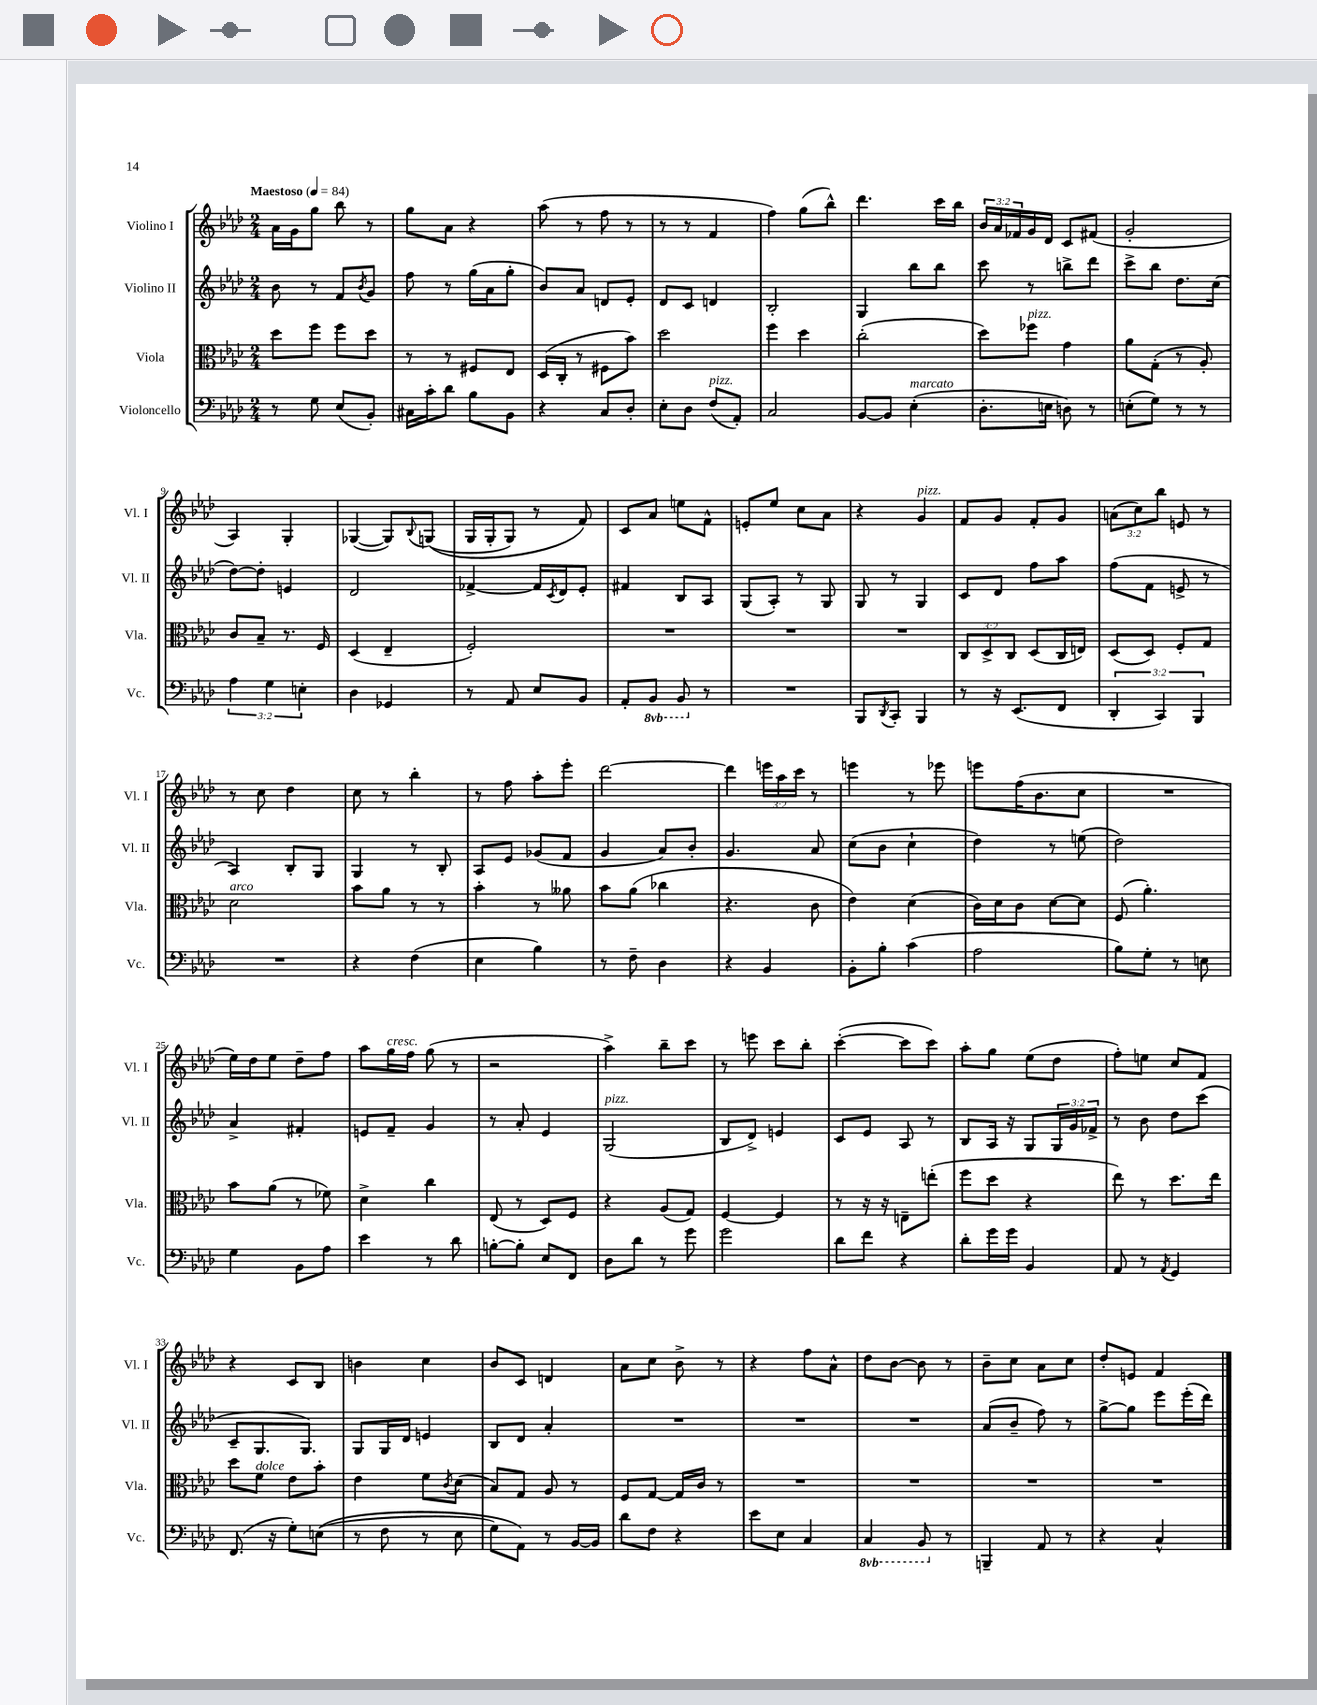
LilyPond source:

<<
\new StaffGroup <<
\new Staff = "s0" \with { instrumentName = "Violino I" shortInstrumentName = "Vl. I" } {
    \clef treble \key aes \major \numericTimeSignature \time 2/4 \override Staff.TupletNumber.text = #tuplet-number::calc-fraction-text \tempo "Maestoso" 4 = 84
    aes'16 g'16 g''8 bes''8 r8 |
    g''8 aes'8 r4 |
    aes''8( r8 f''8 r8 |
    r8 r8 f'4 |
    f''4) g''8( bes''8-^) |
    des'''4. c'''16 bes''16 |
    \tuplet 3/2 { bes'16 aes'16 fes'16 } g'16 des'16 c'8 fis'8( |
    g'2-. |
    aes4) g4-. |
    ges4~( ges8) \appoggiatura { bes8 } g8(\( |
    g16 g16-. g8) r8 f'8\) |
    c'8 aes'8 e''8 f'8-^ |
    e'8-. ees''8 c''8 aes'8 |
    r4 g'4^\markup { \italic "pizz." } |
    f'8 g'8 f'8-. g'8 |
    \tuplet 3/2 { a'8( c''8) bes''8 } e'8 r8 |
    r8 c''8 des''4 |
    c''8 r8 bes''4-. |
    r8 f''8 aes''8-. ees'''8-. |
    des'''2~ |
    des'''4 \tuplet 3/2 { e'''16 aes''16 c'''16 } r8 |
    e'''4 r8 ees'''8 |
    e'''8 f''16( bes'8. c''8 |
    R2 |
    ees''16) des''16 ees''8 des''8-- f''8 |
    aes''8 g''16^\markup { \italic "cresc." } f''16 g''8( r8 |
    r2 |
    aes''4->) bes''8-- c'''8 |
    r8 e'''8 c'''8 bes''8-. |
    c'''4~-.( c'''8 c'''8) |
    aes''8-. g''8 ees''8( des''8 |
    f''8-.) e''8 c''8 f'8 |
    r4 c'8 bes8 |
    b'4 c''4 |
    bes'8 c'8 d'4 |
    aes'8 c''8 bes'8-> r8 |
    r4 f''8 aes'8-^ |
    des''8 bes'8~ bes'8 r8 |
    bes'8-- c''8 aes'8 c''8 |
    des''8-. e'8 f'4 \bar "|." |
}
\new Staff = "s1" \with { instrumentName = "Violino II" shortInstrumentName = "Vl. II" } {
    \clef treble \key aes \major \numericTimeSignature \time 2/4 \override Staff.TupletNumber.text = #tuplet-number::calc-fraction-text
    bes'8 r8 f'8 \acciaccatura { bes'8 } g'8 |
    f''8 r8 g''16( aes'16 g''8-. |
    bes'8) aes'8 d'8 ees'8-. |
    des'8 c'8 d'4 |
    bes2-. |
    g4 bes''8 bes''8 |
    c'''8 r8 b''8-> des'''8 |
    c'''8-> bes''8 des''8. c''16( |
    des''8~) des''8-. e'4 |
    des'2 |
    fes'4~-> fes'16 \acciaccatura { c'8 } des'16 ees'8-. |
    fis'4 bes8 aes8 |
    g8( aes8-.) r8 g8 |
    g8 r8 g4 |
    c'8 des'8 f''8 aes''8 |
    f''8( f'8 e'8-> r8 |
    aes4) bes8-. g8 |
    g4 r8 bes8-. |
    aes8 ees'8 ges'8( f'8 |
    g'4 aes'8) bes'8-. |
    g'4. aes'8 |
    c''8( bes'8 c''4-! |
    des''4) r8 e''8( |
    des''2) |
    aes'4-> fis'4-. |
    e'8 f'8-- g'4 |
    r8 aes'8-. ees'4 |
    g2^\markup { \italic "pizz." }( |
    bes8 des'8->) e'4 |
    c'8 ees'8 aes8 r8 |
    bes8 aes16 r16 g8 \tuplet 3/2 { g16 g'16 fes'16-> } |
    r8 bes'8 des''8 c'''8( |
    c'8-- g8. g8.) |
    g8 g16 des'16 e'4 |
    bes8 des'8 aes'4-. |
    R2 |
    R2 |
    R2 |
    aes'8( bes'8-- f''8) r8 |
    g''8~-> g''8 ees'''8 ees'''16-.( des'''16) \bar "|." |
}
\new Staff = "s2" \with { instrumentName = "Viola" shortInstrumentName = "Vla." } {
    \clef alto \key aes \major \numericTimeSignature \time 2/4 \override Staff.TupletNumber.text = #tuplet-number::calc-fraction-text
    des''8 f''8 f''8 des''8 |
    r8 r8 fis8 ees8 |
    des16( c16-. r8 fis8 bes'8) |
    des''2 |
    f''4 des''4 |
    c''2-.( |
    des''8) fes''8^\markup { \italic "pizz." } g'4 |
    aes'8 g8-.( r8 aes8-.) |
    c'8 bes8-- r8. f16 |
    des4( ees4-- |
    f2-.) |
    R2 |
    R2 |
    R2 |
    \tuplet 3/2 { c8 des8-> c8 } des8( c16 e16) |
    des8( des8) f8-. g8 |
    des'2^\markup { \italic "arco" } |
    bes'8 aes'8 r8 r8 |
    bes'4-. r8 aeses'8 |
    bes'8 aes'8( ces''4 |
    r4. c'8 |
    ees'4) des'4( |
    c'16) des'16 c'8 des'8~ des'8 |
    f8( aes'4.-.) |
    bes'8 aes'8( r8 fes'8) |
    des'4-> c''4 |
    ees8( r8 des8) f8 |
    r4 aes8( g8) |
    f4~ f4 |
    r8 r16 r16 e8-- e''8-.( |
    f''8 des''8 r4 |
    ees''8) r8 des''8. ees''16 |
    des''8 f'8^\markup { \italic "dolce" } ees'8 bes'8-. |
    ees'4 f'8 \acciaccatura { c'8 } des'8( |
    bes8) g8 aes8 r8 |
    f8 g8~ g16 c'16 r8 |
    R2 |
    R2 |
    R2 |
    R2 \bar "|." |
}
\new Staff = "s3" \with { instrumentName = "Violoncello" shortInstrumentName = "Vc." } {
    \clef bass \key aes \major \numericTimeSignature \time 2/4 \override Staff.TupletNumber.text = #tuplet-number::calc-fraction-text \set Staff.ottavationMarkups = #ottavation-simple-ordinals
    r8 g8 ees8( bes,8-.) |
    cis16 c'16-. des'8 bes8 bes,8 |
    r4 c8 des8-. |
    ees8-. des8 f8^\markup { \italic "pizz." }( aes,8-.) |
    c2 |
    bes,8~ bes,8 ees4-.^\markup { \italic "marcato" }( |
    des8.-. e16 d8) r8 |
    e8-.( g8) r8 r8 |
    \tuplet 3/2 { aes4 g4 e4-. } |
    des4 ges,4 |
    r8 aes,8 ees8 bes,8 |
    aes,8-. \ottava #-1 bes,,8 bes,,8 \ottava #0 r8 |
    R2 |
    bes,,8 \acciaccatura { des,8 } c,8-. bes,,4 |
    r8 r16 ees,8.( f,8 |
    \tuplet 3/2 { des,4-. c,4) bes,,4 } |
    R2 |
    r4 f4( |
    ees4 bes4) |
    r8 f8-- des4 |
    r4 bes,4 |
    bes,8-. bes8-. c'4( |
    aes2 |
    bes8) g8-. r8 e8 |
    g4 bes,8 aes8 |
    ees'4 r8 des'8 |
    b8~-. b8-. ees8 f,8 |
    des8 des'8 r8 g'8 |
    g'2 |
    des'8 f'8 r4 |
    des'8-. g'16 g'16 bes,4 |
    aes,8 r8 \acciaccatura { aes,8 } g,4 |
    f,8.( r16 g8-.) e8(\( |
    r8 f8 r8 ees8 |
    g8) aes,8\) r8 bes,16~ bes,16 |
    des'8 f8 r4 |
    ees'8 ees8 c4 |
    \ottava #-1 c,4 bes,,8 \ottava #0 r8 |
    b,,4-- aes,8 r8 |
    r4 c4-^ \bar "|." |
}
>>
>>
